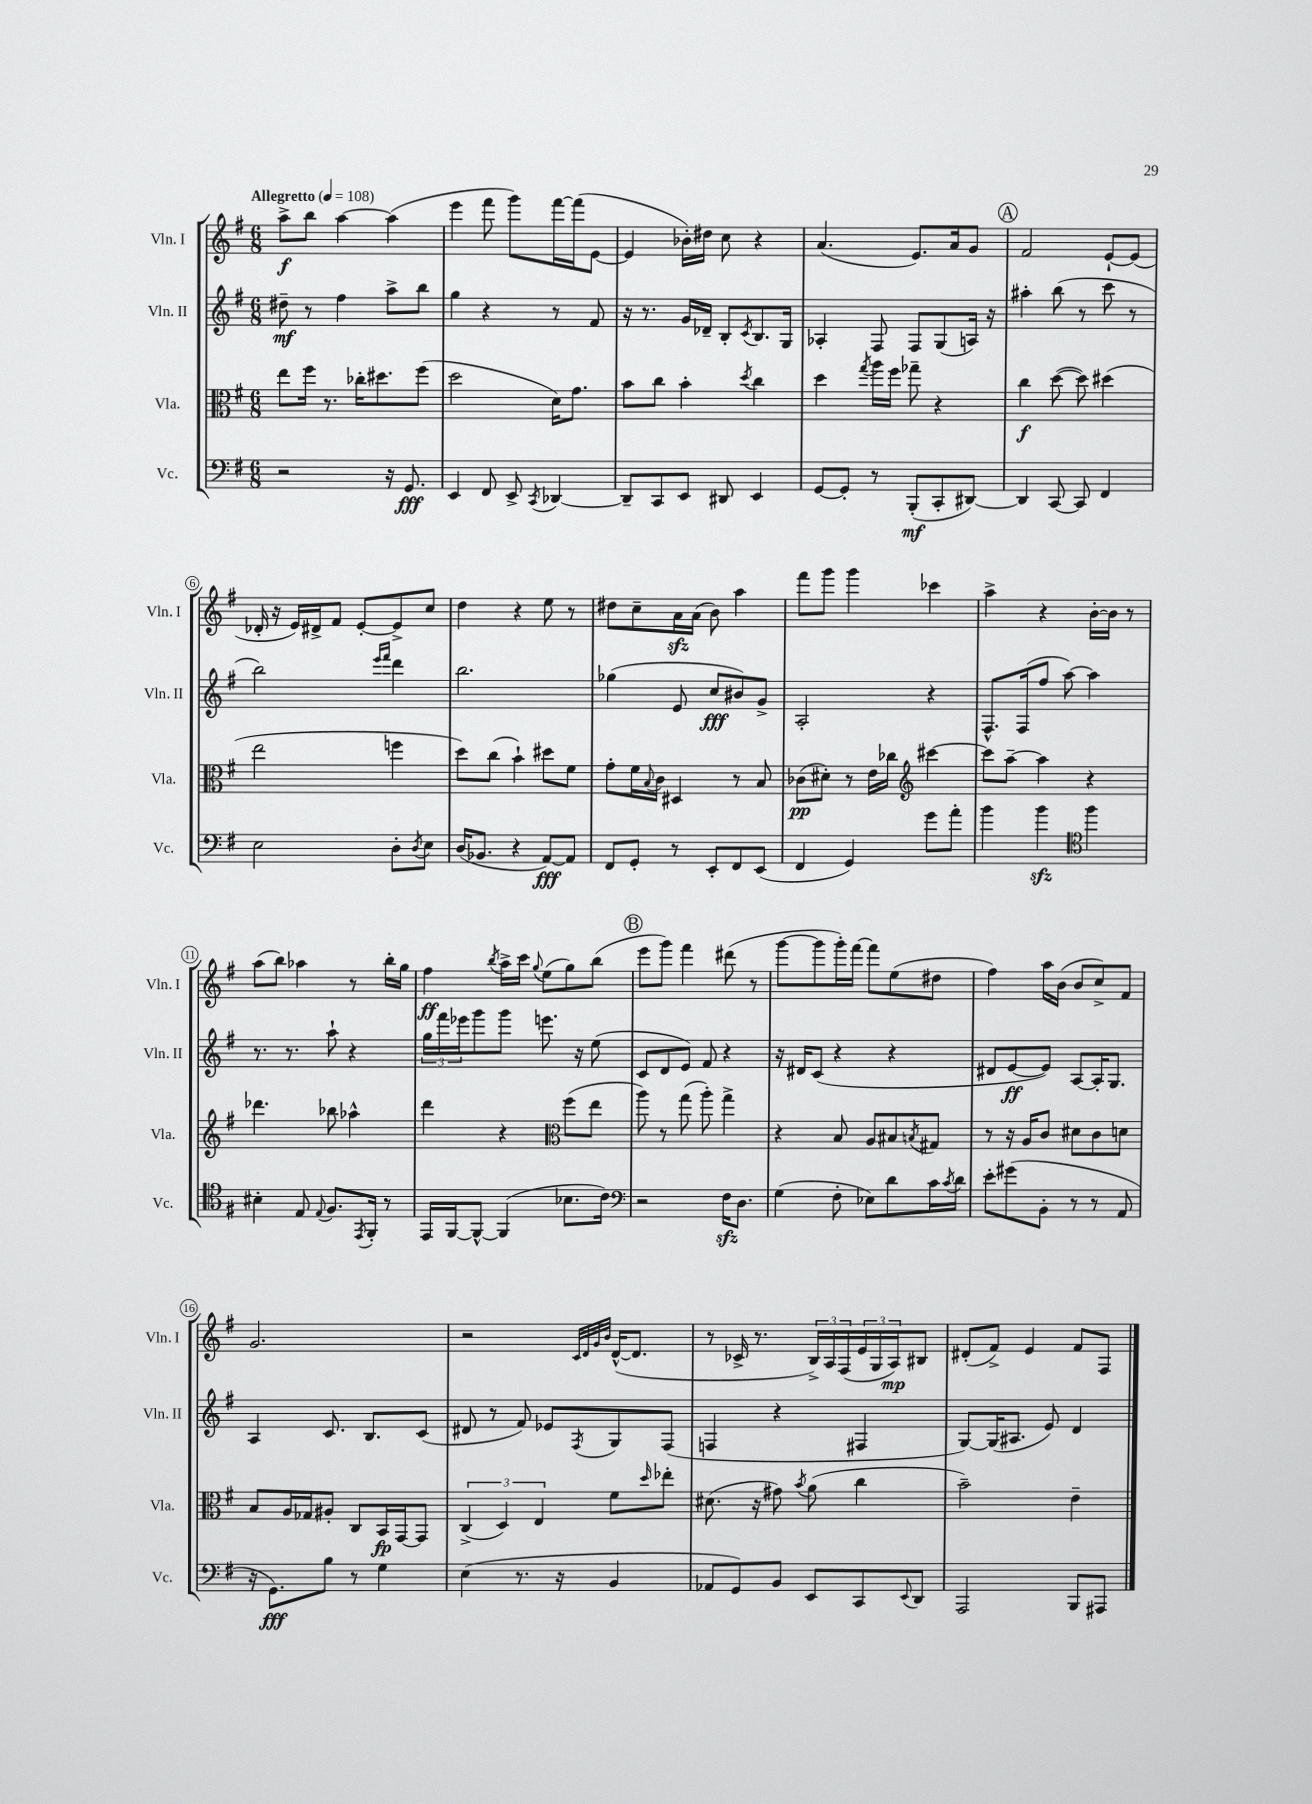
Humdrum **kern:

**kern	**kern	**kern	**kern
*staff4	*staff3	*staff2	*staff1
*clefF4	*clefC3	*clefG2	*clefG2
*k[f#]	*k[f#]	*k[f#]	*k[f#]
*M6/8	*M6/8	*M6/8	*M6/8
*MM108	*MM108	*MM108	*MM108
2r	8ee	8dd#~	8aa^
.	16ff#	8r	8bb
.	8.r	.	.
.	.	4ff#	[4aa
.	16cc-'	.	.
.	8.dd#	.	.
16r	.	8aa^	(4aa]
8.GG	.	.	.
.	(8ff#	8bb	.
=	=	=	=
4EE	2dd	4gg	4eee
8FF#	.	4r	8fff#
8EE^	.	.	8ggg)
8qCC	.	.	.
[4DD-	16d)	8r	[16fff#
.	8.g	.	(16fff#]
.	.	8f#	[8e
=	=	=	=
8DD-~]	8b	16r	4e]
.	.	8.r	.
8CC	8cc	.	.
8EE	4b'	16g	16b-')
.	.	16d-~	16dd#
8DD#	.	8B'	8cc
.	8qdd	8qc	.
4EE	4cc	8.B	4r
.	.	16G	.
=	=	=	=
[8GG	4dd	4A-'	(4.a
8GG']	.	.	.
.	8qgg	.	.
8r	16aa	8F#	.
.	16ff#	.	.
(8BBB'	8gg-~	8F#	8.e)
8CC'	4r	(8G	.
.	.	.	16a
[8DD#)	.	16A)	8g
.	.	16r	.
=	=	=	=
4DD#]	4cc	4aa#'	2f#
[8CC	([8dd	(8bb	.
8CC]	8dd])	8r	.
4FF#	(4dd#	8ccc	[8e`
.	.	8r	(8e]
=	=	=	=
2E	2ee	2bb)	16d-'
.	.	.	16r
.	.	.	16e)
.	.	.	16d#^
.	.	.	8f#
.	.	.	[8e'
.	.	16qqeee	.
.	.	16qqfff#	.
8D'	4ff	4ddd	8e^]
8qD	.	.	.
8E	.	.	8cc
=	=	=	=
(16D	8dd)	2.bb	4dd
8.BB-	.	.	.
.	(8cc	.	.
4r	4b`)	.	4r
[8AA)	8dd#	.	8ee
8AA]	8f#	.	8r
=	=	=	=
8FF#	8g'	(4gg-	8dd#
8GG'	16f#	.	8cc~
.	8qqB	.	.
.	16c	.	.
8r	4D#	8e	16a
.	.	.	(16a
8EE'	.	8cc	8b)
8FF#	8r	8b#)	4aa
(8EE	8B	8g^	.
=	=	=	=
4FF#	(8c-	2A'	8fff#
.	8d#')	.	8ggg
4GG)	8r	.	4ggg
.	16e	.	.
.	16cc-	.	.
*	*clefG2	*	*
8g	[4ccc#	4r	4ccc-
8a'	.	.	.
=	=	=	=
4b	8ccc#]	8.F#^^	4aa^
.	[8aa~	.	.
.	.	(16F#	.
4b	4aa]	8ff#	4r
.	.	[8aa)	.
*clefC4	*	*	*
4ff#	4r	4aa]	[16b'
.	.	.	16b]
.	.	.	8r
=	=	=	=
4B#'	4.ddd-	8.r	(8aa
.	.	.	8bb)
.	.	8.r	.
8E	.	.	4aa-
8qqE	.	.	.
8.F#	8bb-	8aa`	.
.	4aa-^^	4r	8r
8qEE	.	.	.
16FF#'	.	.	.
8r	.	.	16bb'
.	.	.	16gg
=	=	=	=
16EE	4ddd	24gg	4ff#
.	.	24fff#	.
[16FF#	.	.	.
.	.	24eee-	.
8FF#^^_	.	8ggg	.
.	.	.	8qbb
(4FF#]	4r	8ggg	16aa^
.	.	.	16ccc
.	.	.	8qqgg
.	.	8.eee	(8ee
*	*clefC3	*	*
8.B-	(8ff#	.	8gg)
.	.	16r	.
.	8ee	(8ee	(8bb
16c)	.	.	.
=	=	=	=
*clefF4	*	*	*
2r	8aa)	8c	8eee
.	8r	8d	8ggg)
.	(8gg	8e)	4fff#
.	8aa')	8f#	.
16F#	4gg^	4r	(8ddd#
8.D	.	.	.
.	.	.	8r
=	=	=	=
(4G	4r	16r	[8ggg
.	.	16d#	.
.	.	(8c	8ggg]
8F#'	8B	4r	16ggg')
.	.	.	[16fff#
8E-)	8A	.	8fff#]
8d	8B#	4r	(8ee
.	8qB	.	.
16c	8G#	.	8dd#
8qc	.	.	.
16d	.	.	.
=	=	=	=
8e'	8r	8d#	4ff#)
(8g#	16r	[8e	.
.	16A	.	.
8BB'	8c	8e])	16aa
.	.	.	(16b
8r	8d#	[8A	8b
8r	8c	16A']	8cc^)
.	.	8.G	.
8AA	8d	.	8f#
=	=	=	=
16r	8B	4A	2.g
8.GG)	.	.	.
.	16A	.	.
.	16G-	.	.
8B	8A#'	8.c	.
8r	8C	.	.
.	.	8.B	.
4G	16BB	.	.
.	[16GG	.	.
.	8GG]	(8c	.
=	=	=	=
(4E	(6C^	8d#	2r
.	.	8r	.
.	6D)	.	.
8.r	.	8f#)	.
.	6E	.	.
.	.	8e-	.
16r	.	.	.
.	.	.	32qqc
.	.	.	32qqd
.	.	.	32qqg
.	.	8qF#	32qqb
4BB	8f#	8G	([16d^^
.	.	.	8.d]
.	16qqdd	.	.
.	8ee-'	(8F#	.
=	=	=	=
8AA-	(8.d#	4F	8r
8GG)	.	.	16c-^
.	16r	.	8.r
8BB	8g#)	4r	.
.	8qb	.	.
8EE	(8a	.	24B^)
.	.	.	24A
.	.	.	(24F#
8CC	4cc	4F#	24e
.	.	.	24G
.	.	.	24A)
8qqEE	.	.	.
8DD	.	.	8B#
=	=	=	=
2AAA	2b~)	[8G)	(8d#'
.	.	(16G]	8f#^)
.	.	8.A#	.
.	.	.	4e
.	.	8e)	.
8BBB	4e~	4d	8f#
8AAA#	.	.	8F#
==	==	==	==
*-	*-	*-	*-
